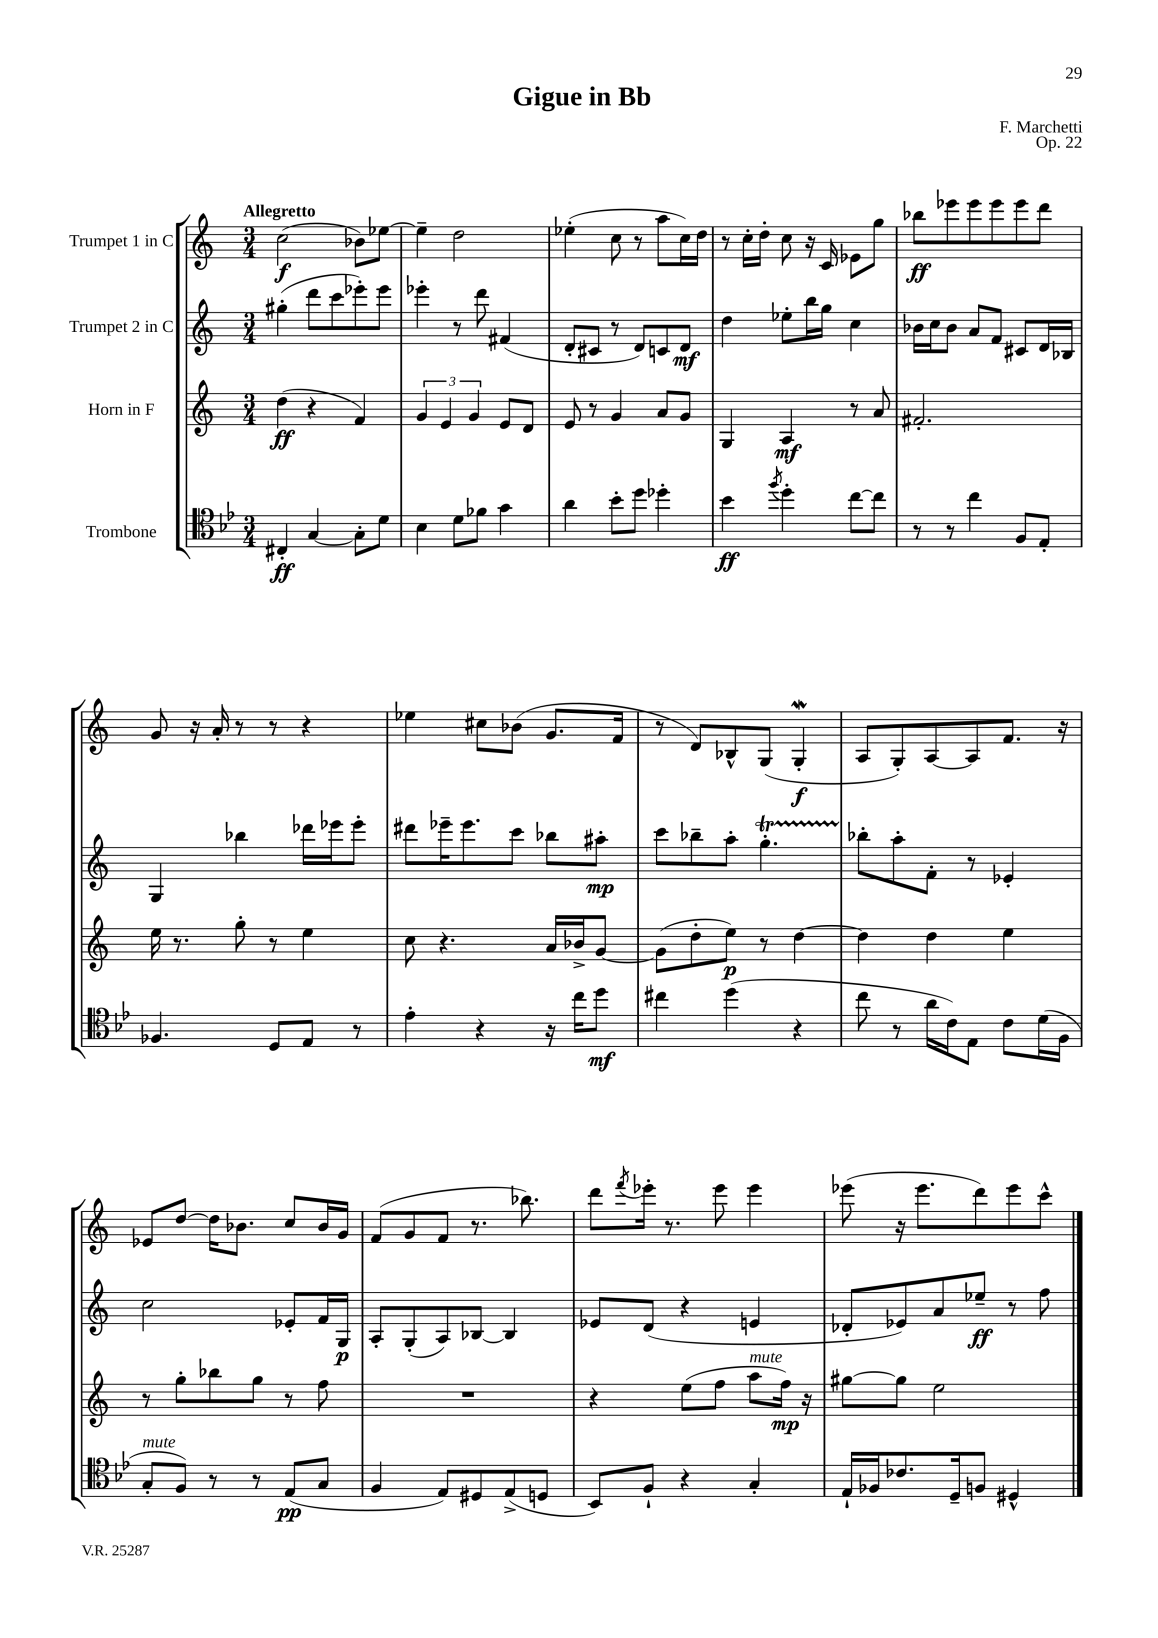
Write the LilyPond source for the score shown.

\header { title = "Gigue in Bb" composer = "F. Marchetti" opus = "Op. 22" }
<<
\new StaffGroup <<
\new Staff = "s0" \with { instrumentName = "Trumpet 1 in C" } {
    \clef treble \key c \major \numericTimeSignature \time 3/4 \tempo "Allegretto"
    c''2\f( bes'8) ees''8~ |
    ees''4-- d''2 |
    ees''4-.( c''8 r8 a''8 c''16) d''16 |
    r8 c''16-. d''16-. c''8 r16 c'16 ees'8 g''8 |
    bes''8\ff ees'''8 ees'''8 ees'''8 ees'''8 d'''8 |
    g'8 r16 a'16-. r8 r8 r4 |
    ees''4 cis''8 bes'8( g'8. f'16 |
    r8 d'8) bes8-^ g8( g4-.\mordent\f |
    a8 g8-.) a8~ a8 f'8. r16 |
    ees'8 d''8~ d''16 bes'8. c''8 bes'16 g'16 |
    f'8( g'8 f'8 r8. bes''8.) |
    d'''8 \acciaccatura { f'''8 } ees'''16-. r8. ees'''8 ees'''4 |
    ees'''8( r16 ees'''8. d'''8) ees'''8 c'''8-^ \bar "|." |
}
\new Staff = "s1" \with { instrumentName = "Trumpet 2 in C" } {
    \clef treble \key c \major \numericTimeSignature \time 3/4
    gis''4-.( d'''8 c'''8 ees'''8-.) ees'''8 |
    ees'''4-. r8 d'''8 fis'4( |
    d'8-. cis'8 r8 d'8) c'8 d'8\mf |
    d''4 ees''8-. b''16 g''16 c''4 |
    bes'16 c''16 bes'8 a'8 f'8 cis'8 d'16 bes16 |
    g4 bes''4 des'''16 ees'''16 ees'''8-. |
    dis'''8 ees'''16-- ees'''8. c'''8 bes''8 ais''8-.\mp |
    c'''8 bes''8-- a''8-. g''4.-.\startTrillSpan |
    bes''8-.\stopTrillSpan a''8-. f'8-. r8 ees'4-. |
    c''2 ees'8-. f'16 g16\p |
    a8-. g8-.( a8) bes8~ bes4 |
    ees'8 d'8( r4 e'4 |
    des'8-. ees'8) a'8 ees''8--\ff r8 f''8 \bar "|." |
}
\new Staff = "s2" \with { instrumentName = "Horn in F" } {
    \clef treble \key c \major \numericTimeSignature \time 3/4
    d''4\ff( r4 f'4) |
    \tuplet 3/2 { g'4 e'4 g'4 } e'8 d'8 |
    e'8 r8 g'4 a'8 g'8 |
    g4 a4\mf r8 a'8 |
    fis'2.-. |
    e''16 r8. g''8-. r8 e''4 |
    c''8 r4. a'16 bes'16-> g'8~ |
    g'8( d''8-. e''8\p) r8 d''4~ |
    d''4 d''4 e''4 |
    r8 g''8-. bes''8 g''8 r8 f''8 |
    R2. |
    r4 e''8( f''8 a''8^\markup { \italic "mute" } f''16\mp) r16 |
    gis''8~ gis''8 e''2 \bar "|." |
}
\new Staff = "s3" \with { instrumentName = "Trombone" } {
    \clef tenor \key bes \major \numericTimeSignature \time 3/4
    cis4-.\ff g4~ g8-. d'8 |
    bes4 d'8 fes'8 g'4 |
    a'4 bes'8-. d''8 des''4-. |
    bes'4\ff \acciaccatura { f''8 } d''4-. c''8~ c''8 |
    r8 r8 c''4 f8 ees8-. |
    fes4. d8 ees8 r8 |
    ees'4-. r4 r16 c''16 d''8\mf |
    cis''4 d''4( r4 |
    c''8 r8 a'16 c'16) ees8 c'8 d'16( f16 |
    g8-.^\markup { \italic "mute" } f8) r8 r8 ees8\pp( g8 |
    f4 ees8) dis8 ees8->( d8 |
    bes,8) f8-! r4 g4-. |
    ees16-! fes16 ces'8. d16-- f8 dis4-^ \bar "|." |
}
>>
>>
\layout { \context { \Score \remove "Bar_number_engraver" } }
